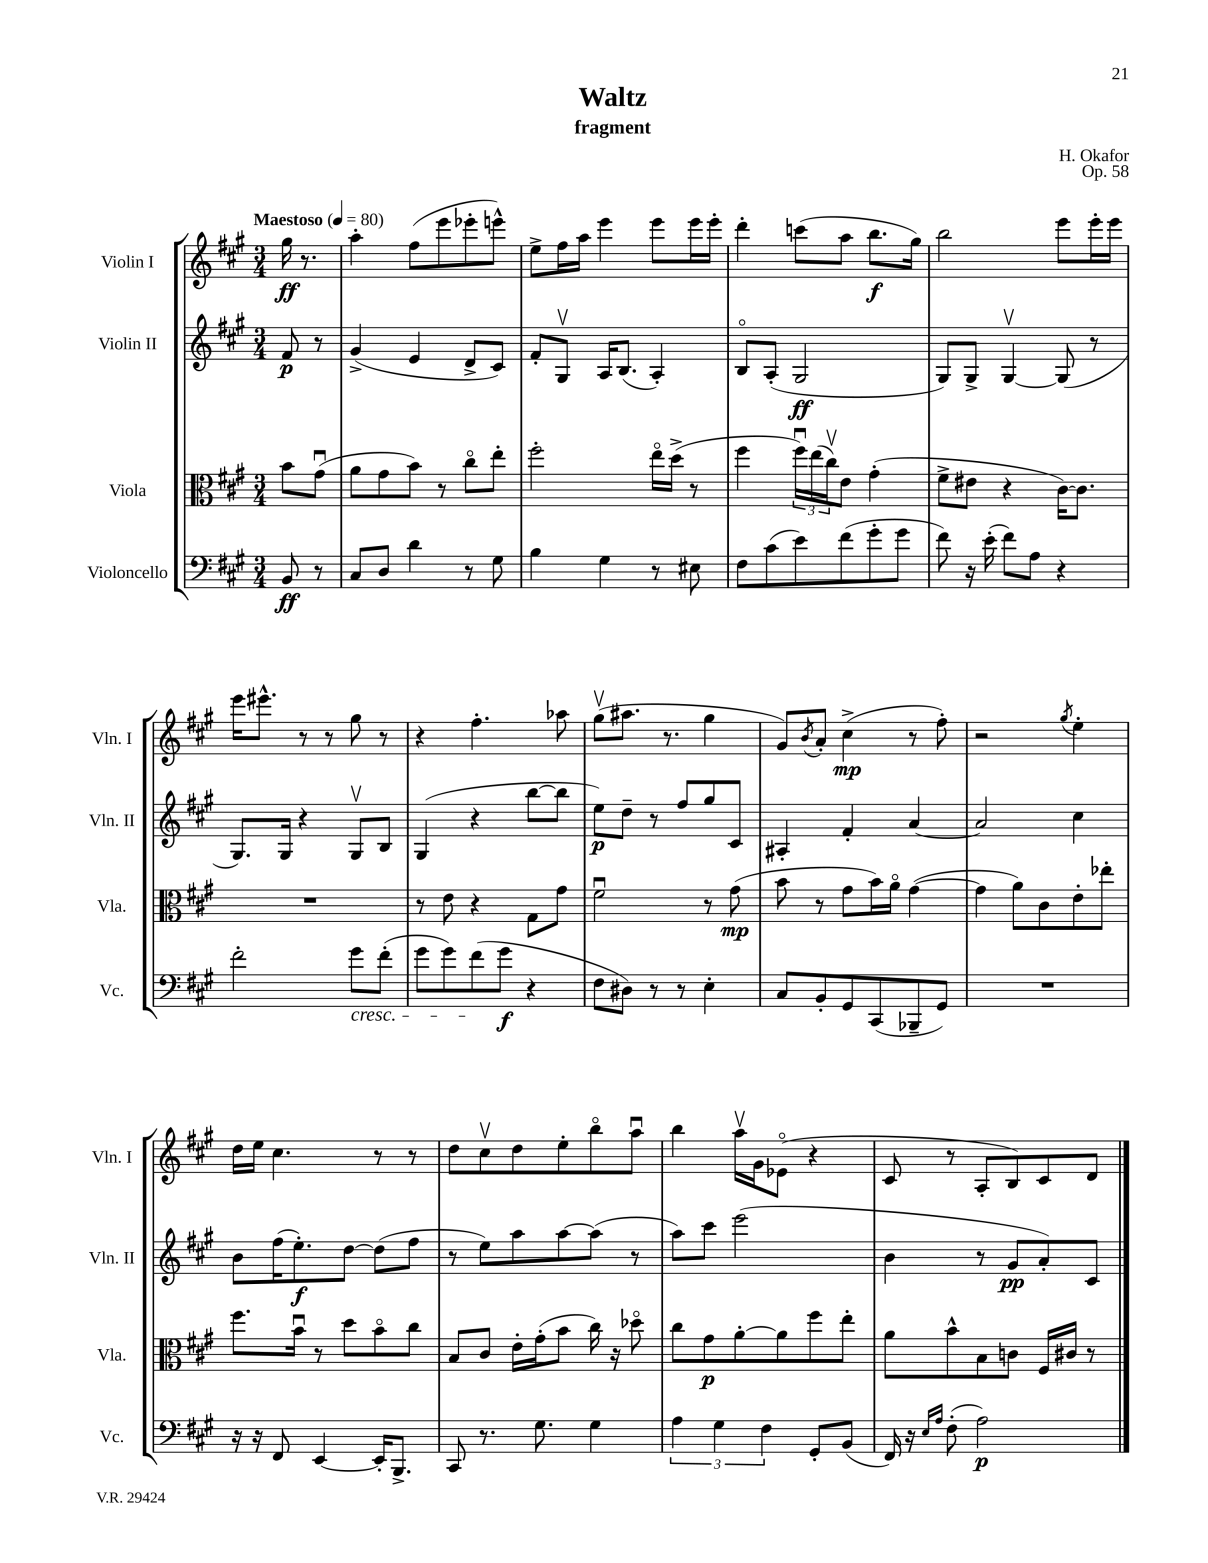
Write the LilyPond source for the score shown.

\header { title = "Waltz" composer = "H. Okafor" subtitle = "fragment" opus = "Op. 58" }
<<
\new StaffGroup <<
\new Staff = "s0" \with { instrumentName = "Violin I" shortInstrumentName = "Vln. I" } {
    \clef treble \key a \major \numericTimeSignature \time 3/4 \partial 4 \tempo "Maestoso" 4 = 80
    gis''16\ff r8. |
    a''4-. fis''8( e'''8 ees'''8-. e'''8-^) |
    e''8-> fis''16 a''16 e'''4 e'''8 e'''16 e'''16-. |
    d'''4-. c'''8( a''8 b''8.\f gis''16) |
    b''2 e'''8 e'''16-. e'''16 |
    e'''16 eis'''8.-^ r8 r8 gis''8 r8 |
    r4 fis''4.-. aes''8 |
    gis''8\upbow( ais''8. r8. gis''4 |
    gis'8) \acciaccatura { b'8 } a'8-. cis''4->\mp( r8 fis''8-.) |
    r2 \acciaccatura { gis''8 } e''4-. |
    d''16 e''16 cis''4. r8 r8 |
    d''8 cis''8\upbow d''8 e''8-. b''8\flageolet a''8\downbow |
    b''4 a''16\upbow gis'16 ees'8\flageolet( r4 |
    cis'8 r8 a8-. b8) cis'8 d'8 \bar "|." |
}
\new Staff = "s1" \with { instrumentName = "Violin II" shortInstrumentName = "Vln. II" } {
    \clef treble \key a \major \numericTimeSignature \time 3/4 \partial 4
    fis'8\p r8 |
    gis'4->( e'4 d'8-> cis'8) |
    fis'8-. gis8\upbow a16 b8.( a4-.) |
    b8\flageolet a8-.( gis2\ff |
    gis8) gis8-> gis4~\upbow gis8( r8 |
    gis8.) gis16 r4 gis8\upbow b8 |
    gis4( r4 b''8~ b''8 |
    e''8\p) d''8-- r8 fis''8 gis''8 cis'8 |
    ais4-. fis'4-. a'4~ |
    a'2 cis''4 |
    b'8 fis''16( e''8.-.\f) d''8~ d''8( fis''8 |
    r8 e''8) a''8 a''8~ a''8( r8 |
    a''8) cis'''8 e'''2( |
    b'4 r8 gis'8\pp a'8-.) cis'8 \bar "|." |
}
\new Staff = "s2" \with { instrumentName = "Viola" shortInstrumentName = "Vla." } {
    \clef alto \key a \major \numericTimeSignature \time 3/4 \partial 4
    b'8 gis'8\downbow( |
    a'8 gis'8 b'8) r8 cis''8\flageolet e''8-. |
    fis''2-. e''16\flageolet d''16->( r8 |
    fis''4 \tuplet 3/2 { fis''16\downbow) e''16( cis''16\upbow) } e'8 gis'4-.( |
    fis'8-> eis'8 r4 cis'16~) cis'8. |
    R2. |
    r8 e'8 r4 gis8 gis'8 |
    fis'2\downbow r8 gis'8\mp( |
    b'8 r8 gis'8 b'16) a'16\flageolet gis'4~( |
    gis'4 a'8) cis'8 e'8-. ees''8-. |
    fis''8. b'16\downbow r8 d''8 b'8\flageolet cis''8 |
    b8 cis'8 e'16-. gis'16-.( b'8 cis''16) r16 des''8\flageolet |
    cis''8 gis'8\p a'8~-. a'8 fis''8 e''8-. |
    a'8 b'8-^ b8 c'8 fis16 cis'16 r8 \bar "|." |
}
\new Staff = "s3" \with { instrumentName = "Violoncello" shortInstrumentName = "Vc." } {
    \clef bass \key a \major \numericTimeSignature \time 3/4 \partial 4
    b,8\ff r8 |
    cis8 d8 d'4 r8 gis8 |
    b4 gis4 r8 eis8 |
    fis8 cis'8( e'8) fis'8( gis'8-. gis'8 |
    fis'8) r16 e'16-.( fis'8) a8 r4 |
    fis'2-. gis'8\cresc fis'8-.( |
    gis'8 gis'8) fis'8\!( gis'8\f r4 |
    fis8 dis8) r8 r8 e4-. |
    cis8 b,8-. gis,8 cis,8( bes,,8-- gis,8) |
    R2. |
    r16 r16 fis,8 e,4~ e,16-. b,,8.-> |
    cis,8 r8. gis8. gis4 |
    \tuplet 3/2 { a4 gis4 fis4 } gis,8-. b,8( |
    fis,16) r16 \grace { e16 a16 } fis8-.( a2\p) \bar "|." |
}
>>
>>
\layout { \context { \Score \remove "Bar_number_engraver" } }
